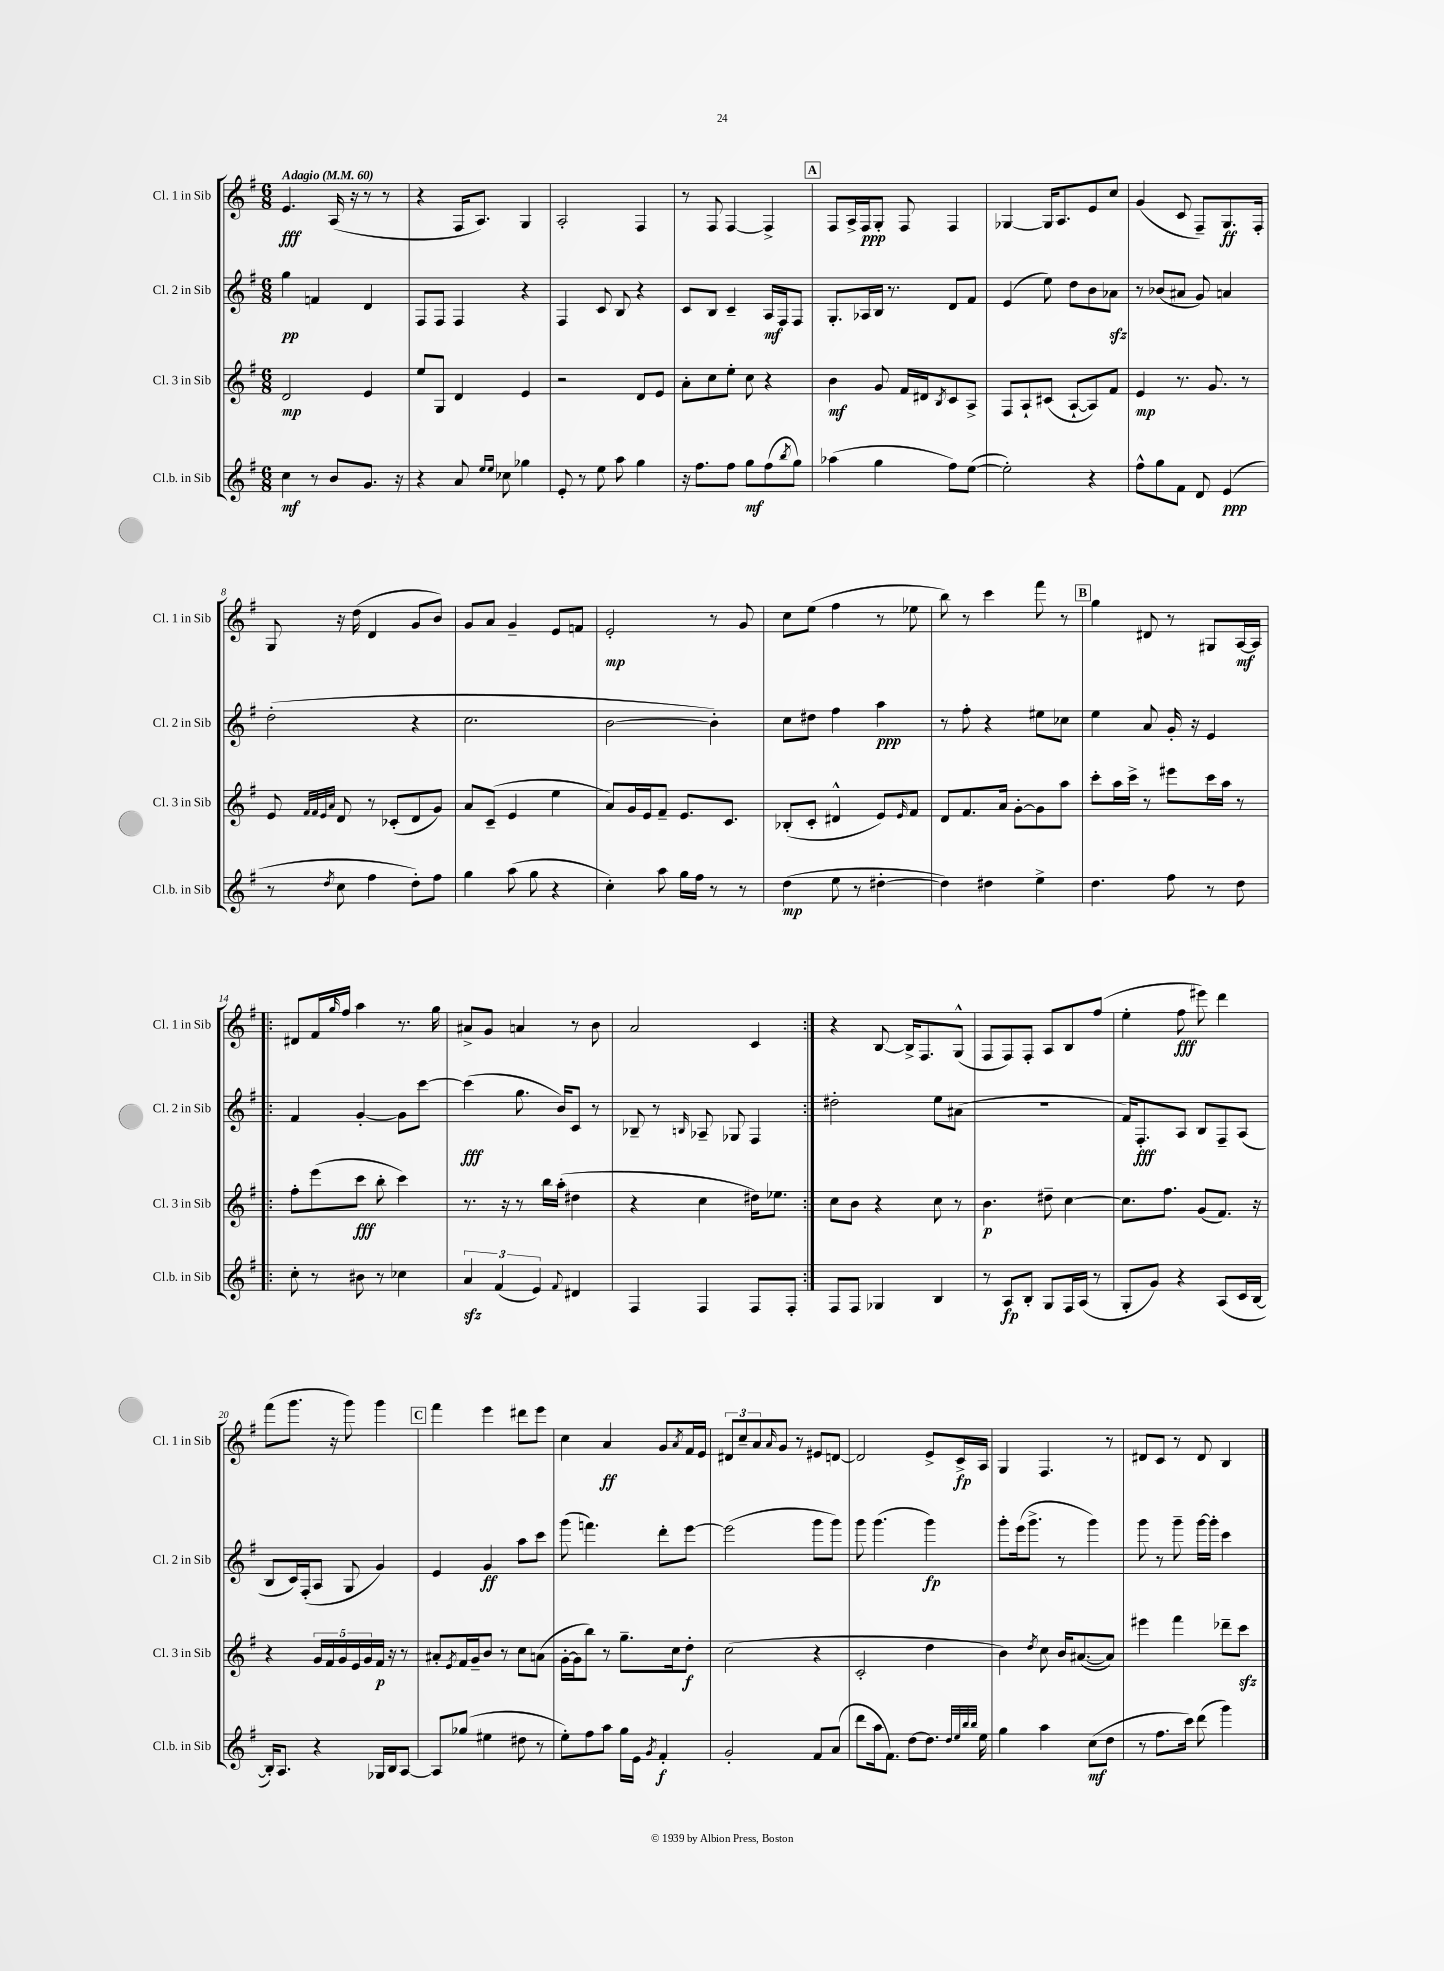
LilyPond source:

<<
\new StaffGroup <<
\new Staff = "s0" \with { instrumentName = "Cl. 1 in Sib" shortInstrumentName = "Cl. 1 in Sib" } {
    \clef treble \key g \major \numericTimeSignature \time 6/8 \tempo "Adagio" 4 = 60
    e'4.\fff a16( r16 r8 r8 |
    r4 fis16 a8.) g4 |
    a2-. fis4 |
    r8 fis8 fis4~ fis4-> |
    \mark \markup { \box "A" } fis8 a16-> fis16\ppp g8-. fis8 fis4 |
    ges4~ ges16 a8. e'8 c''8 |
    g'4( c'8 fis8--) g8.\ff fis16-. |
    g8 r16 d''16( d'4 g'8 b'8) |
    g'8 a'8 g'4-- e'8 f'8 |
    e'2-.\mp r8 g'8 |
    c''8 e''8( fis''4 r8 ees''8 |
    b''8) r8 c'''4 fis'''8 r8 |
    \mark \markup { \box "B" } g''4 dis'8 r8 gis8 a16~\mf a16 |
    \repeat volta 2 { dis'8 fis'16 \grace { g''16 } fis''16 a''4 r8. g''16 |
    ais'8-> g'8 a'4 r8 b'8 |
    a'2 c'4 | }
    r4 b8~ b16-> fis8. g8-^( |
    fis8 fis8) fis8-. a8 b8 fis''8( |
    e''4-. fis''8\fff eis'''8) d'''4 |
    fis'''8( g'''8. r16 g'''8) g'''4 |
    \mark \markup { \box "C" } fis'''4 e'''4 dis'''8 e'''8 |
    c''4 a'4\ff g'8 \acciaccatura { a'8 } fis'16 e'16 |
    \tuplet 3/2 { dis'8 c''8-- a'8 } \grace { a'16 } g'8 r8 eis'8 d'8~ |
    d'2 e'8-> c'16->\fp a16 |
    g4 fis4. r8 |
    dis'8 c'8 r8 dis'8 b4 \bar "|." |
}
\new Staff = "s1" \with { instrumentName = "Cl. 2 in Sib" shortInstrumentName = "Cl. 2 in Sib" } {
    \clef treble \key g \major \numericTimeSignature \time 6/8
    g''4\pp f'4 d'4 |
    fis8 fis8 fis4 r4 |
    fis4 c'8 b8 r4 |
    c'8 b8 c'4-- a16\mf fis16 fis8 |
    \mark \markup { \box "A" } g8.-. aes16 b16 r8. d'8 fis'8 |
    e'4( e''8) d''8 b'8 aes'8\sfz |
    r8 bes'8( ais'8 g'8) a'4 |
    d''2-.( r4 |
    c''2. |
    b'2~ b'4-.) |
    c''8 dis''8 fis''4 a''4\ppp |
    r8 fis''8-. r4 eis''8 ces''8 |
    \mark \markup { \box "B" } e''4 a'8 g'16-. r16 e'4 |
    \repeat volta 2 { fis'4 g'4~-. g'8 c'''8~ |
    c'''4\fff( g''8. b'16) c'8 r8 |
    bes8-- r8 \grace { b16 } aes8-- ges8 fis4 | }
    dis''2-. e''8 ais'8( |
    R2. |
    fis'16) fis8.-.\fff a8 b8 fis8-- a8( |
    b8 c'16) fis16-.( a8 g8 g'4) |
    \mark \markup { \box "C" } e'4 g'4\ff a''8 c'''8 |
    g'''8( f'''4.) d'''8-. e'''8~ |
    e'''2( g'''8 g'''8) |
    g'''8 g'''4.( g'''4\fp) |
    g'''8-. e'''16( g'''8.-> r8 g'''4) |
    g'''8 r8 g'''8-- g'''16~ g'''16-. c'''4 \bar "|." |
}
\new Staff = "s2" \with { instrumentName = "Cl. 3 in Sib" shortInstrumentName = "Cl. 3 in Sib" } {
    \clef treble \key g \major \numericTimeSignature \time 6/8
    d'2\mp e'4 |
    e''8 g8 d'4 e'4 |
    r2 d'8 e'8 |
    a'8-. c''8 e''8-. c''8 r4 |
    \mark \markup { \box "A" } b'4\mf g'8 fis'16 dis'16 \acciaccatura { b8 } c'8 a8-> |
    fis8 a8-! cis'8( a8~-! a8) fis'8 |
    e'4\mp r8. g'8. r8 |
    e'8 \grace { fis'32 fis'32 e'32 a'32 } d'8 r8 ces'8-.( d'8 g'8) |
    a'8 c'8--( e'4 e''4 |
    a'8) g'16 e'16 fis'8-- e'8. c'8. |
    bes8-.( c'8-. dis'4-^ e'8) \grace { e'16 } fis'8 |
    d'8 fis'8. a'16 g'8~-. g'8 a''8 |
    \mark \markup { \box "B" } c'''8-. a''16 c'''16-> r8 eis'''8 c'''16 a''16 r8 |
    \repeat volta 2 { fis''8-. e'''8( c'''8\fff b''8-. c'''4) |
    r8. r16 r8 b''16 a''16-.( dis''4 |
    r4 c''4 dis''16) ees''8. | }
    c''8 b'8 r4 c''8 r8 |
    b'4.\p dis''8-- c''4~ |
    c''8. fis''8. g'8( fis'8.) r16 |
    r4 \tuplet 5/4 { g'16 fis'16 g'16 e'16 g'16 } fis'16\p r16 r8 |
    \mark \markup { \box "C" } ais'8-. \acciaccatura { e'8 } fis'16 g'16-- b'8 r8 c''8 a'8( |
    g'16~-. g'16 b''8) r8 g''8.-- c''16 d''8-.\f |
    c''2( r4 |
    c'2-. d''4 |
    b'4) \acciaccatura { d''8 } c''8 b'16 ais'8.~( ais'8) |
    eis'''4 fis'''4 des'''8-- c'''8\sfz \bar "|." |
}
\new Staff = "s3" \with { instrumentName = "Cl.b. in Sib" shortInstrumentName = "Cl.b. in Sib" } {
    \clef treble \key g \major \numericTimeSignature \time 6/8
    c''4\mf r8 b'8 g'8. r16 |
    r4 a'8 \grace { e''16 e''16 } ces''8 ges''4 |
    e'8-. r8 e''8 a''8 g''4 |
    r16 fis''8. fis''8 g''8\mf fis''8( \acciaccatura { b''8 } g''8) |
    \mark \markup { \box "A" } aes''4( g''4 fis''8) e''8~( |
    e''2-.) r4 |
    fis''8-^ g''8 fis'8 d'8 e'4\ppp( |
    r8 \acciaccatura { d''8 } c''8 fis''4 d''8-.) fis''8 |
    g''4 a''8( g''8 r4 |
    c''4-.) a''8 g''16 fis''16 r8 r8 |
    d''4\mp( e''8 r8 dis''4~-. |
    dis''4) dis''4 e''4-> |
    \mark \markup { \box "B" } d''4. fis''8 r8 d''8 |
    \repeat volta 2 { c''8-. r8 bis'8 r8 ces''4 |
    \tuplet 3/2 { a'4\sfz fis'4( e'4) } \appoggiatura { fis'8 } dis'4 |
    fis4 fis4 fis8 fis8-. | }
    fis8 fis8 ges4 b4 |
    r8 a8\fp b8-. g8 fis16 a16( r8 |
    g8-. g'8) r4 a8( c'16 b16~ |
    b16-.) a8. r4 ges16 b16 a8~ |
    \mark \markup { \box "C" } a8 ges''8( eis''4 dis''8 r8 |
    e''8-.) fis''8 a''8 g''16 e'16 \acciaccatura { g'8 } fis'4-.\f |
    g'2-. fis'8 a'8( |
    d'''8 a''16 fis'8.) d''8~ d''8. \grace { d''32 e''32 b''32 b''32 } e''16 |
    g''4 a''4 c''8\mf( d''8 |
    r8 fis''8. c'''16) d'''8( g'''4) \bar "|." |
}
>>
>>
